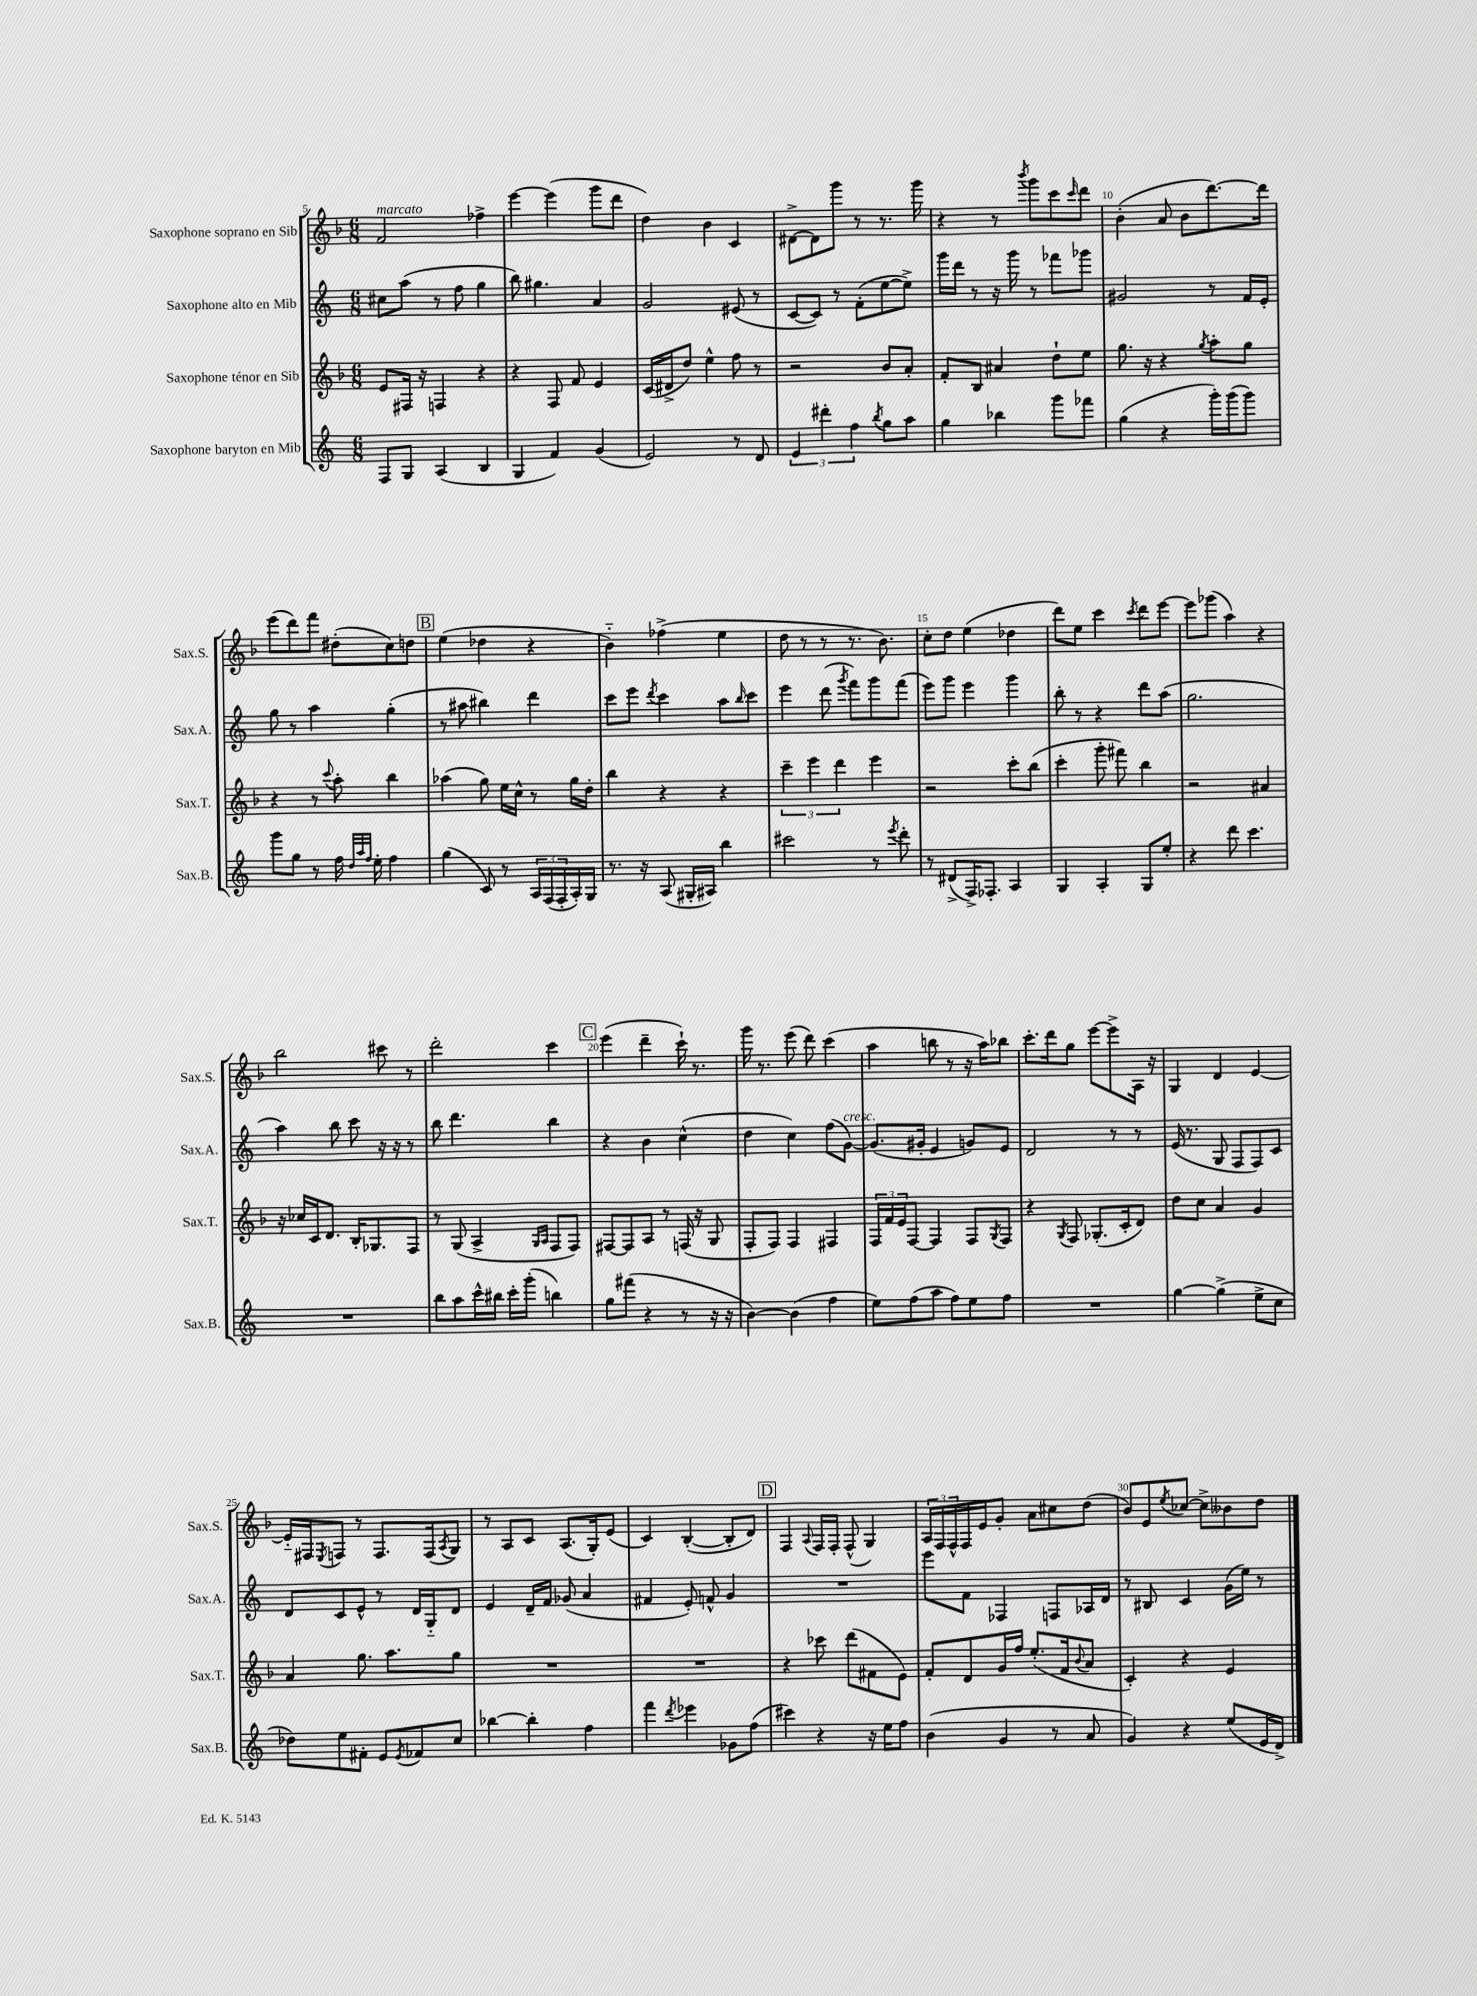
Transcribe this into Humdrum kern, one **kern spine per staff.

**kern	**kern	**kern	**kern
*staff4	*staff3	*staff2	*staff1
*clefG2	*clefG2	*clefG2	*clefG2
*k[]	*k[b-]	*k[]	*k[b-]
*M6/8	*M6/8	*M6/8	*M6/8
8F	8e	8cc#	2f
8G	16F#	(8aa	.
.	16r	.	.
(4A	4F	8r	.
.	.	8ff	.
4B	4r	4gg	4ff-^
=	=	=	=
4G	4r	8bb)	[4eee
.	.	4.gg#	.
4f)	8F	.	(4eee]
.	8f	.	.
(4g	4e	4a	8ggg
.	.	.	8ddd
=	=	=	=
2e)	(16c	2g	4dd)
.	16d#^	.	.
.	8dd)	.	.
.	4ee^^	.	4b-
8r	8ff	(8e#	4c
8d	8r	8r	.
=	=	=	=
6e	2r	[8c	[8d#^
.	.	8c])	8d#]
6ddd#'	.	.	.
.	.	8r	8ggg
6ff	.	.	.
.	.	(8f'	8r
8qbb	.	.	.
8gg	8b-	[8ee	8.r
8aa	8a'	8ee^])	.
.	.	.	16ggg
=	=	=	=
4gg	8f'	16ggg	4r
.	.	16ddd	.
.	8B-	8r	.
4bb-	4a#	16r	8r
.	.	16ggg	.
.	.	.	8qbbb-
.	.	8r	8ggg
8ggg	8dd`	8fff-	8ccc
.	.	.	16qqccc
8fff-	8ee	8ggg-	8ddd
=	=	=	=
(4gg	8.gg	2g#	(4b-'
.	16r	.	.
4r	4r	.	8a
.	.	.	8b-
.	8qgg	.	.
16ggg')	8aa'	8r	[8.ddd)
(16ggg	.	.	.
8ggg)	8gg	16f	.
.	.	16e'	16ddd]
=	=	=	=
8ggg	4r	8gg	(8eee
8gg	.	8r	8ddd)
8r	8r	4aa	8fff
.	8qqccc	.	.
16ff	8aa'	.	(8dd#'
32qqdd	.	.	.
32qqaa	.	.	.
32qqff	.	.	.
16ee'	.	.	.
4ff	4bb-	(4gg'	8cc)
.	.	.	8dd
=	=	=	=
(4gg	(4aa-	8r	(4ee
.	.	8aa#	.
8c)	8gg)	4bb#)	4dd-
8r	16ee	.	.
.	16cc^^	.	.
24A	8r	4ddd	4r
(24F	.	.	.
24F'	.	.	.
16A')	16gg	.	.
16G	16dd'	.	.
=	=	=	=
8.r	4bb-	8ccc	4b-'~)
.	.	8eee	.
16r	.	.	.
.	.	8qddd	.
(8A	4r	4ccc	(4ff-^
16G#'	.	.	.
16A#)	.	.	.
4bb	4r	8aa	4ee
.	.	16qqbb	.
.	.	8ccc	.
=	=	=	=
2ccc#	6ccc~	4eee	8dd
.	.	.	8r
.	6eee	.	.
.	.	(8ddd	8r
.	6ddd	.	.
.	.	8qggg	.
.	.	8fff)	8.r
8r	4eee	8ggg	.
.	.	.	8.b-)
8qeee	.	.	.
8ddd'	.	(8fff	.
=	=	=	=
8r	2r	8eee)	8cc'
(8d#^	.	8ggg	8dd
16F^)	.	4eee	(4ee
8.F-'	.	.	.
4A	8ccc'	4ggg	4dd-
.	(8bb-	.	.
=	=	=	=
4G	4ccc'	8bb'	8ddd)
.	.	8r	8ee
4A'	8ggg'	4r	4ccc
.	8fff#)	.	.
.	.	.	8qccc
8G	4bb-	8ddd	8ddd
8ee'	.	(8aa	[8eee
=	=	=	=
4r	2r	2.gg	8eee]
.	.	.	(8ggg-
8ddd	.	.	4aa)
4.ccc	.	.	.
.	4a#	.	4r
=	=	=	=
2.r	16r	4aa)	2bb-
.	16cc-	.	.
.	16c	.	.
.	8.d	.	.
.	.	8bb	.
.	16B-'	8ccc	.
.	8.G-	.	.
.	.	16r	8ccc#
.	.	16r	.
.	8F	8r	8r
=	=	=	=
8bb	8r	8bb	2ddd'
8aa	(8G	4.ddd	.
16ccc^^	4A^	.	.
16bb#	.	.	.
16ccc'	.	.	.
(16ggg'	.	.	.
.	16qqG	.	.
.	16qqA	.	.
4bb)	8F	4bb	4ccc
.	8F)	.	.
=	=	=	=
8gg	[8F#	4r	(4eee
(8fff#	8F#]	.	.
4r	8A	4b	4ddd~
.	8r	.	.
8r	(16F	(4cc^^	16ccc`)
.	16r	.	8.r
16r	8G	.	.
16r	.	.	.
=	=	=	=
[4b)	8F'	4dd	16ggg
.	.	.	8.r
.	8F)	.	.
(4b]	4F	4cc)	(8eee
.	.	.	8ddd)
4ff	4F#	(8ff	(4ccc
.	.	[8g)	.
=	=	=	=
8ee)	24F	(8.g]	4aa
.	24f	.	.
.	24e	.	.
(8ff	[8F	.	.
.	.	16g#'	.
8aa	4F]	4e	8bb
8ff)	.	.	8r
8ee	8F	8g)	16r
.	.	.	16aa)
.	8qG	.	.
8ff	8F	8e	8bb-
=	=	=	=
2.r	4r	2d	8.ccc'
.	.	.	16ddd
.	8qG	.	.
.	8F	.	8gg
.	(8.G-'	.	[8eee
.	.	8r	8eee^]
.	16c'	.	.
.	8d)	8r	16A
.	.	.	16r
=	=	=	=
[4gg	8dd	(16e	4G
.	.	8.r	.
.	8cc	.	.
(4gg^]	4a	8G	4d
.	.	8F	.
8ee^	4g	8F)	[4e
8cc	.	8c	.
=	=	=	=
8dd-)	4a	8d	16e'~]
.	.	.	16F#
.	.	.	8qE
8ee	.	8c	8F
8f#'	8.gg	8e^^	8r
8e	.	8r	8.F
.	8.aa	.	.
8qe	.	.	.
8f-	.	16d	.
.	.	16G'~	(16F
.	.	.	8qA
8cc	8gg	8d	8G)
=	=	=	=
[4bb-	2.r	4e	8r
.	.	.	8A
4bb-']	.	16d~	8c
.	.	16f	.
.	.	(8g-	(8.A
4ff	.	4a	.
.	.	.	16G')
.	.	.	(8e
=	=	=	=
4fff	2.r	4f#	4c)
8qddd	.	.	.
4eee-	.	8e')	([4B-'
.	.	8f^^	.
8g-	.	4g	8B-']
(8ff	.	.	8d)
=	=	=	=
4ccc#)	4r	2.r	4F
.	.	.	8qqA
4r	8ccc-	.	16F
.	.	.	16F'
.	(8ddd	.	(8F^^
16r	8f#	.	4G)
16ee	.	.	.
8ff	8e)	.	.
=	=	=	=
(4b	8f'	8eee	24A
.	.	.	24F
.	.	.	24F^^
.	8d	8f	16F
.	.	.	16e
4g	16g	4F-	8g'
.	16ff	.	.
.	(8.ee'	.	8a
8r	.	8F	8cc#
.	16f	.	.
.	8qqb-	.	.
8a	8a	16A-	(8dd
.	.	16d	.
=	=	=	=
4g)	4c')	8r	8b-)
.	.	8B#	8e
.	.	.	8qee
4r	4r	4c	[8cc-
.	.	.	8cc-^]
(8ee	4e	(16g	8b--
.	.	16ee)	.
16e	.	8r	8dd
16d^)	.	.	.
==	==	==	==
*-	*-	*-	*-
